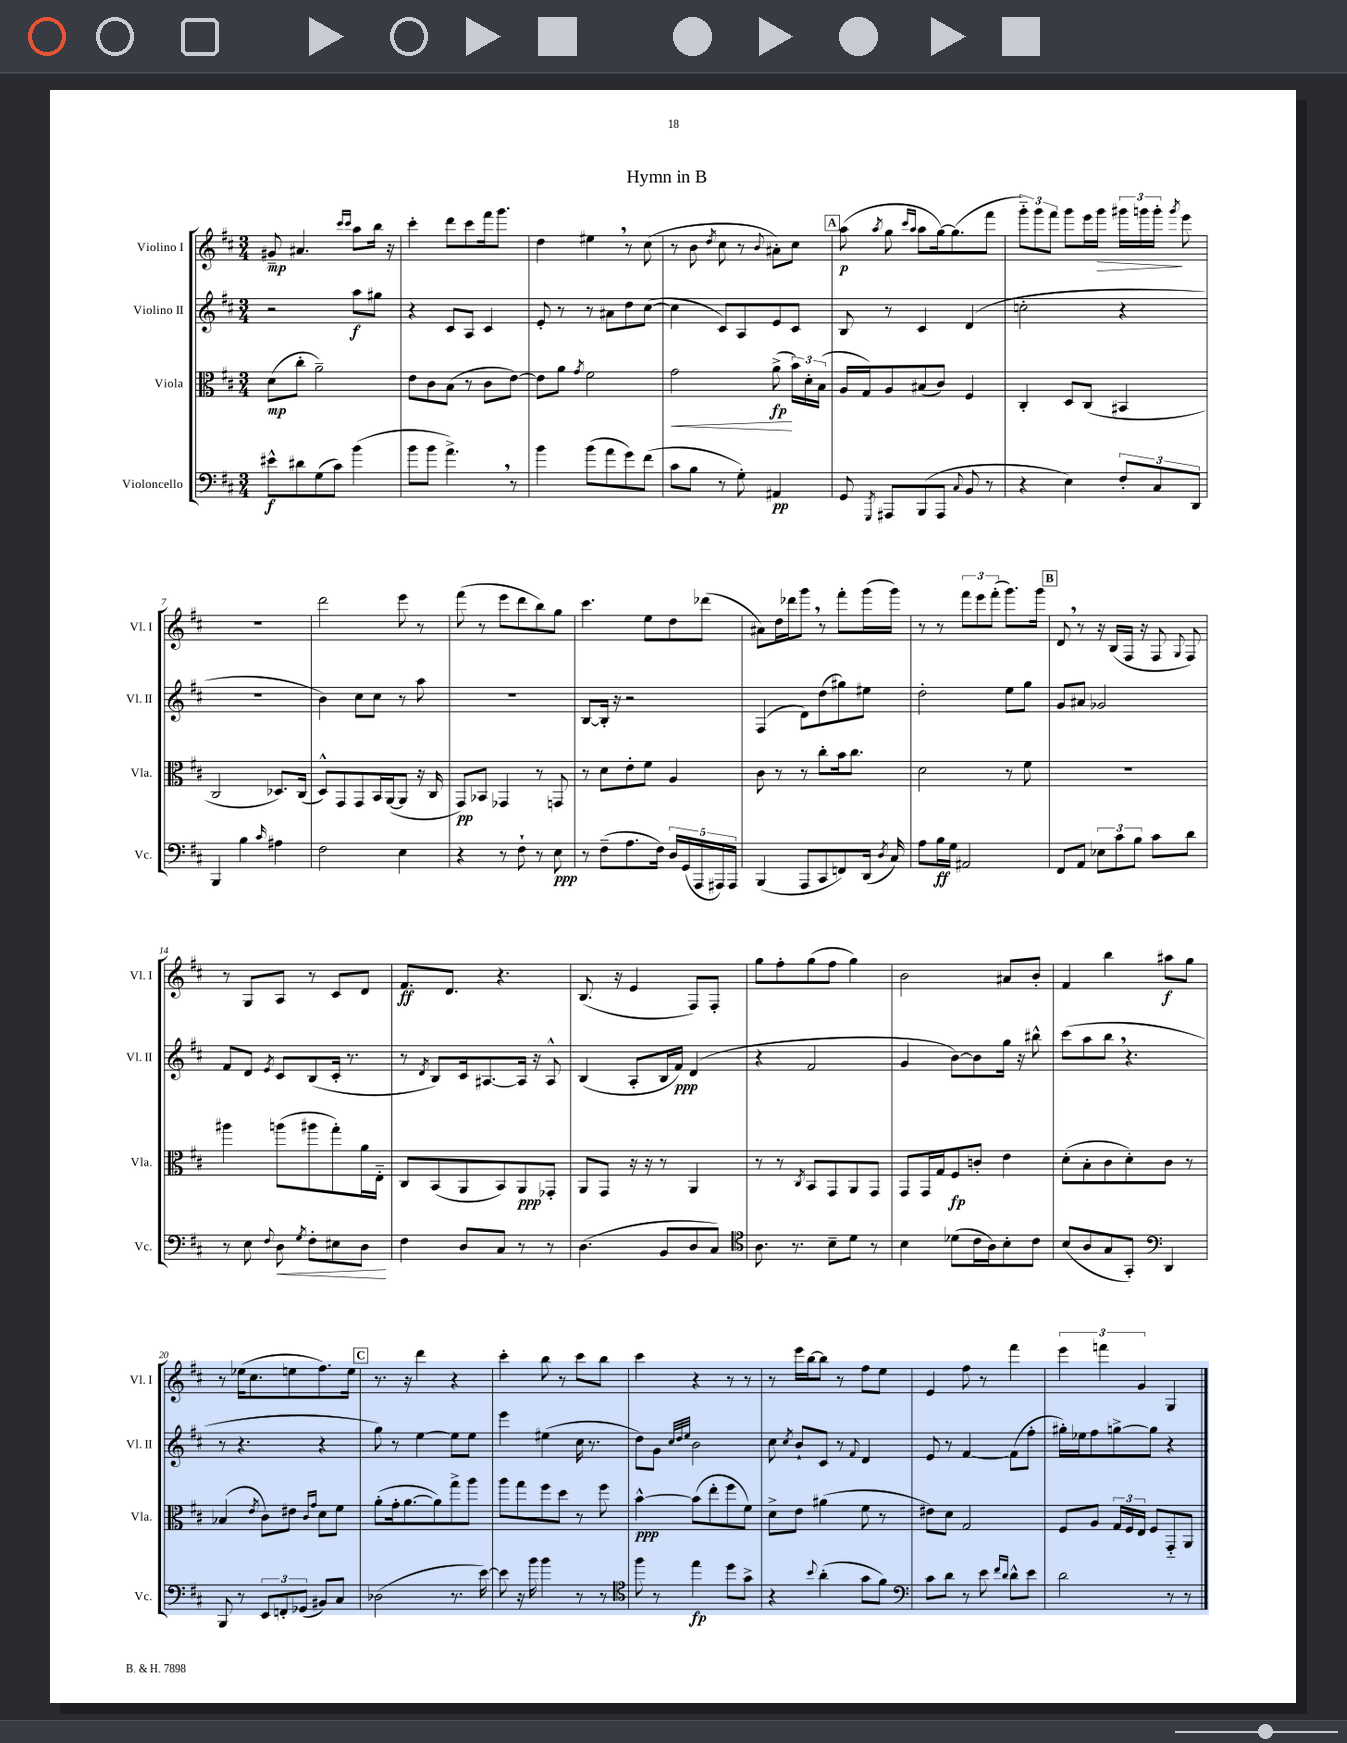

**kern	**kern	**kern	**kern
*staff4	*staff3	*staff2	*staff1
*clefF4	*clefC3	*clefG2	*clefG2
*k[f#c#]	*k[f#c#]	*k[f#c#]	*k[f#c#]
*M3/4	*M3/4	*M3/4	*M3/4
8e#^^	(8d	2r	8g#~
8d#	8cc#'	.	4.a#
(8G	2a~)	.	.
8c#)	.	.	.
.	.	.	16qqccc#
.	.	.	16qqccc#
(4b	.	8aa	8aa
.	.	8gg#	16bb
.	.	.	16r
=	=	=	=
8b	8e	4r	4ccc#'
8b	8c#	.	.
4.a^)	(8B	8c#	8ddd
.	8r	8A	8ccc#
.	8c#	4c#	16fff#
.	.	.	8.ggg
8r	[8e)	.	.
=	=	=	=
4b	8e]	8e'	4dd
.	8a	8r	.
.	8qg	.	.
(8b	2f#	8r	4ee#
8a	.	8a#	.
8g)	.	8dd	8r
(8f#	.	([8cc#	(8cc#
=	=	=	=
8c#	2g	4cc#]	8r
8B	.	.	8b
.	.	.	8qdd
8r	.	8c#)	8cc#
8G')	.	8A	8r
.	.	.	8qqb
4AA#	(8a^	8e	8a#')
.	24b)	8c#	8cc#
.	24d'	.	.
.	(24B	.	.
=	=	=	=
8GG	16A	8B	(8aa
.	16G)	.	.
8qGGG	.	.	8qaa
8AAA#	8A	8r	8gg
.	.	.	16qqccc#
.	.	.	16qqaa
(8BBB	(8B#	4c#	8aa
8AAA#	8c#)	.	[16gg)
.	.	.	(8.gg]
8qqC#	.	.	.
8BB	4F#	(4d	.
8r	.	.	8fff#
=	=	=	=
4r	4C#'	2cc'	12ggg'~)
.	.	.	12ggg
.	.	.	12fff#
4E)	8D	.	8ggg
.	(8C#	.	16eee
.	.	.	16ggg
12F#'	4BB#	4r	24ggg#
.	.	.	24ggg
12C#	.	.	24ggg'
.	.	.	8qggg
.	.	.	8eee
12DD	.	.	.
=	=	=	=
4BBB	2C#	2.r	2.r
4B	.	.	.
16qqc#	.	.	.
4A#	8.D-)	.	.
.	(16C#	.	.
=	=	=	=
2F#	8D^^)	4b)	2ddd
.	8GG	.	.
.	8GG	8cc#	.
.	16BB	8cc#	.
.	([16AA	.	.
4E	8AA]	8r	8eee
.	16r	8aa	8r
.	16C#	.	.
=	=	=	=
4r	8GG)	2.r	(8fff#
.	8BB-	.	8r
8r	4GG-	.	8eee
8F#`	.	.	8ddd
8r	8r	.	8bb)
8E	8GG	.	8gg
=	=	=	=
8r	8r	[8B	4.ccc#
(8F#~	8d	16B']	.
.	.	16r	.
8.A	8e'	2r	.
.	8f#	.	8ee
16F#)	.	.	.
20D	4A	.	8dd
(20GG	.	.	.
20AAA	.	.	.
.	.	.	(8ddd-
20AAA#)	.	.	.
20AAA#	.	.	.
=	=	=	=
(4BBB	8c#	(4F#	8a#)
.	8r	.	16dd
.	.	.	16ddd-
8AAA	8r	8d)	8ggg
8CC#	8cc#'	(8dd	8r
8FF)	16b	8gg#)	8fff#'
.	8.cc#	.	.
(16DD	.	8ee#	(16ggg
8qD	.	.	.
16C#)	.	.	16ggg)
=	=	=	=
8A	2d	2dd'	8r
16B	.	.	8r
16G	.	.	.
2AA#	.	.	12fff#
.	.	.	12eee
.	.	.	(12fff#'
.	8r	8ee	8.ggg)
.	8f#	8gg	.
.	.	.	16ggg
=	=	=	=
8FF#	2.r	8g	8d
8AA	.	8a#	8r
12E-	.	2g-	16r
.	.	.	(16B
12c#	.	.	.
.	.	.	16F#
12B	.	.	.
.	.	.	16r
8c#	.	.	8F#
.	.	.	8qqG
8d	.	.	8F#)
=	=	=	=
8r	4aa#	8f#	8r
8E	.	8d	8G
8qqF#	.	8qe	.
8D	(8aa	8c#	8A
8qG	.	.	.
8F#'	8aa#	(8B	8r
8E#	8gg')	16c#'	8c#
.	.	8.r	.
8D	16a	.	8d
.	16E'~	.	.
=	=	=	=
4F#	8C#	8r	8.f#
.	.	8qd	.
.	(8BB	8B)	.
.	.	.	8.d
8D	8AA	16c#	.
.	.	[8.A#	.
8C#	8BB)	.	4.r
8r	8AA	16A#]	.
.	.	16r	.
8r	8GG-'	8A#^^	.
=	=	=	=
(4.D	8AA	(4B	(8.B
.	8GG	.	.
.	.	.	16r
.	16r	8A'	4e
.	16r	.	.
8BB	8r	16B	.
.	.	16f#)	.
8D	4AA	(4d	8F#)
8C#)	.	.	8F#'
=	=	=	=
*clefC4	*	*	*
8.A	8r	4r	8gg
.	8r	.	8ff#'
8.r	.	.	.
.	8qC#	.	.
.	8BB	2f#	(8gg
8B~	8GG	.	8ff#
8d	8AA	.	4gg)
8r	8GG	.	.
=	=	=	=
4B	8GG	4g	2b
.	16GG	.	.
.	16G	.	.
(8d-	8F#	[8b)	.
16c#	8c'	8b]	.
16A)	.	.	.
8B'	4e	16gg	8a#
.	.	16r	.
8c#	.	8bb#^^	8b'
=	=	=	=
(8B	(8d'	(8ccc#	4f#
8A	8B'	8aa	.
8G	8c#	8bb	4bb
8GG')	8d')	4.r	.
*clefF4	*	*	*
4DD	8c#	.	8aa#
.	8r	.	8gg
=	=	=	=
8BBB	(4B-	8r	8r
8r	.	4.r	(16ee-
.	.	.	8.cc#
.	8qe	.	.
12EE	8c#)	.	.
12FF'	.	.	.
.	8e#	.	8ee
(12GG-	.	.	.
.	16qqc#	.	.
.	16qqg	.	.
8BB#)	8d	4r	8.ff#)
8C#	8f#	.	.
.	.	.	16ee
=	=	=	=
(2D-	(8a'	8gg)	8.r
.	16g'	8r	.
.	[8.a	.	16r
.	.	[4ee	4ddd
.	8a])	.	.
8.r	8gg^	8ee]	4r
.	8aa	8ee	.
[16e)	.	.	.
=	=	=	=
8e]	8aa	4eee	4ccc#'
16r	8gg	.	.
16b	.	.	.
4b	8ff#	(4ee#	8bb
.	8dd	.	8r
8r	8r	16cc#	8ccc#
.	.	8.r	.
8r	8ff#	.	8bb
=	=	=	=
*clefC4	*	*	*
8ff#	[4b^^	8dd)	4ccc#
8r	.	8g	.
.	.	32qqcc#	.
.	.	32qqdd	.
.	.	32qqee	.
4ee	(8b]	2b	4r
.	8ee'	.	.
8dd	8ff#	.	8r
8g^	8f#)	.	8r
=	=	=	=
4r	8d^	8cc#	8r
.	.	8qcc#	.
.	8e	8b`	16eee
.	.	.	[16bb
8qqb	.	.	.
(4a'	(4a#	8c#	8bb]
.	.	8r	8r
.	.	8qqf#	.
8g	8f#	4d	8ff#
8f#)	8r	.	8ee
=	=	=	=
*clefF4	*	*	*
8c#	8e#)	8e	4e
8d	8d	8r	.
8r	2G	[4f#	8ff#
8e	.	.	8r
16qqf#	.	.	.
16qqd	.	.	.
8d^^	.	(8f#]	4fff#
8e	.	8ff#'	.
=	=	=	=
2d	8F#	16gg#')	6eee
.	.	16ee-	.
.	8A	8ff#	.
.	.	.	6fff
.	24G	[8gg^	.
.	24F#	.	.
.	24E	.	6g
.	8F#	8gg]	.
8r	8GG'~	4r	4G
8r	8AA	.	.
==	==	==	==
*-	*-	*-	*-
